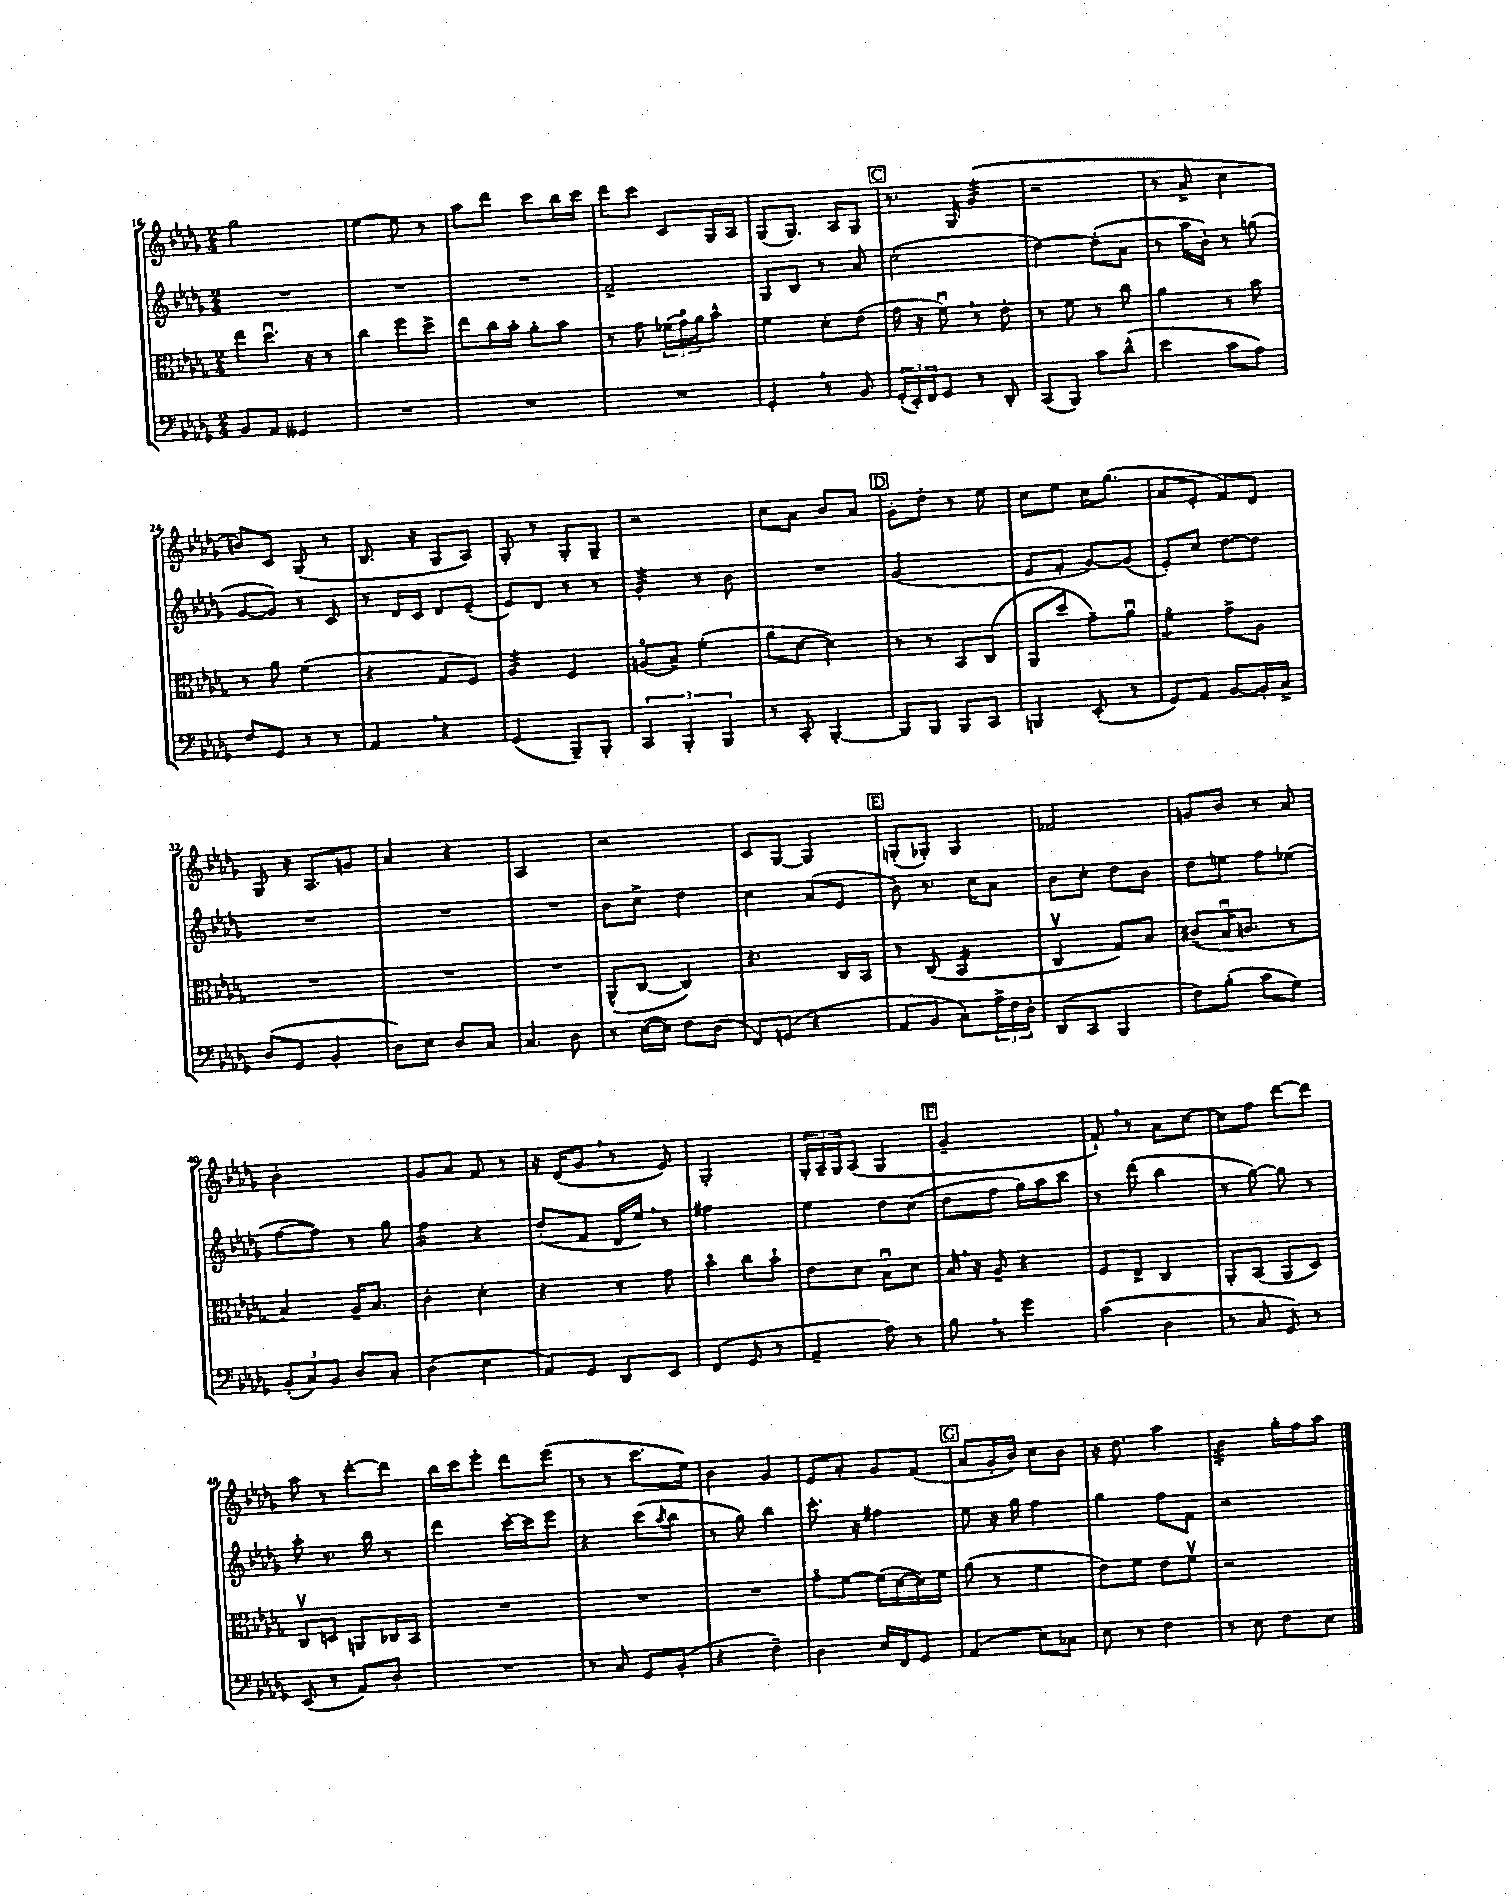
<<
\new StaffGroup <<
\new Staff = "s0" {
    \clef treble \key des \major \numericTimeSignature \time 2/4
    ges''2 |
    ees''4~ ees''8 r8 |
    aes''8 des'''8 c'''8 bes''16 c'''16 |
    des'''8 c'''8 c'8 ges16 aes16 |
    ges8( ges8.) aes16 ges8 |
    \mark \markup { \box "C" } r8. ges16 ges'4:32( |
    r2 |
    r8 aes'8-> c''4 |
    b'8) c'8 ges8( r8 |
    bes8. r16 ges8 aes8) |
    ges8-. r8 ges8-. ges8-- |
    r2 |
    c''8 aes'8 bes'8 aes'8 |
    \mark \markup { \box "D" } ges'8-. des''8-. r8 ees''8 |
    c''8 ees''8 c''16 ges''8.( |
    aes'8 ees'8-. f'8) des'8 |
    ges8 r16 aes8. g'8 |
    aes'4 r4 |
    aes2 |
    r2 |
    c'8 ges8~ ges4 |
    \mark \markup { \box "E" } g8-.( ges8-.) ges4 |
    fes'2 |
    g'8 bes'8 r8 aes'8 |
    bes'2-. |
    ges'8 aes'8 f'8 r8 |
    r16 des'16( ges'8 \breathe r8 ees'8) |
    ges2-. |
    \tuplet 3/2 { ges16-. aes16-- ges16 } aes8( ges4 |
    \mark \markup { \box "F" } ges'2-- |
    f'8-!) \breathe r8 aes'8 c''8~ |
    c''8 f''8 des'''8~ des'''8 |
    aes''8 r8 des'''8~-. des'''8 |
    bes''16 c'''16 ees'''8-. des'''8 ees'''8( |
    r8 r8 c'''8. ees''16) |
    bes'4 ges'4 |
    ees'8 aes'8-. ges'8 f'8( |
    \mark \markup { \box "G" } aes'8 ges'16-. bes'16) c''8 bes'8 |
    r16 des''8. aes''4 |
    bes'4:32 ges''16-. f''16 aes''8 \bar "|." |
}
\new Staff = "s1" {
    \clef treble \key des \major \numericTimeSignature \time 2/4
    R2 |
    R2 |
    R2 |
    f'2-> |
    ges8 bes8 r8 aes'8 |
    \mark \markup { \box "C" } c''2-.( |
    des''4~) des''8-.( aes'8 |
    r8 aes''16 bes'16-.) r8 g''8( |
    ges'8~ ges'8) r8 c'8 |
    r8 des'16 c'16 des'8 ees'8--( |
    ees'8) des'8 r8 r8 |
    ges'4:32-. r8 bes'8 |
    R2 |
    \mark \markup { \box "D" } ges'2( |
    ees'8 f'8-. ges'8~) ges'8( |
    ees'8-.) c''8 des''8~ des''8 |
    R2 |
    R2 |
    R2 |
    bes'8 c''8-> des''4 |
    c''4 aes'8( ees'8 |
    \mark \markup { \box "E" } bes'8) r8. c''16 aes'8 |
    bes'8 c''8-. des''8 bes'8 |
    des''8 e''8 f''8 ees''8( |
    f''8~ f''8) r8 ges''8 |
    f''4:16 r4 |
    des''8-.( f'8 des'16 ees''16) \breathe r8 |
    fis''2 |
    ees''4 des''8 c''8( |
    \mark \markup { \box "F" } des''8 f''8 ges''16) aes''16 c'''8 |
    r8 des'''8( bes''4 |
    r8 ges''8~) ges''8 r8 |
    aes''8-. r8. bes''16 r8 |
    des'''4 c'''16~-. c'''16 ees'''8 |
    r4 c'''8( \acciaccatura { aes''8 } bes''8 |
    r8 ges''8) bes''4 |
    c'''8.-. r16 fis''4 |
    \mark \markup { \box "G" } ees''8 r16 ges''16 f''4 |
    ges''4 f''8 f'8 |
    r2 \bar "|." |
}
\new Staff = "s2" {
    \clef alto \key des \major \numericTimeSignature \time 2/4
    ees''8 des''8.\downbow r16 r8 |
    c''4 f''8 des''8-> |
    ees''8 c''16 bes'16-. aes'8-. bes'8 |
    r8 ges'8 \tuplet 3/2 { fes'16( ges'16\flageolet) aes'16 } bes'8-^ |
    f'4 des'8-. ees'8( |
    \mark \markup { \box "C" } ges'16 r16 f'8\downbow) \breathe r8 ees'8-. |
    r8 f'8 r8 c''8 |
    aes'4 r8 bes'8 |
    r8 aes'8 f'4( |
    r4 ges8 f8) |
    aes4:32 f4 |
    a8\flageolet( bes8--) f'4-.( |
    aes'8 des'8~ des'4) |
    \mark \markup { \box "D" } r8 r8 bes,8 c8( |
    aes,8 des''8 ges'8--) aes'8\downbow |
    f'4:8\flageolet ges'8-> aes8 |
    R2 |
    R2 |
    R2 |
    aes,8-^( c8~ c4) |
    r4. c16 bes,16 |
    \mark \markup { \box "E" } r8 c8( bes,4:16 |
    c4\upbow ges8) bes8 |
    cis'8--( bes16\downbow c'8. r8 |
    bes4) aes16-- bes8. |
    c'4-. des'4-. |
    r4 r8 ges'8 |
    bes'4\flageolet c''8 bes'8-! |
    ees'8 des'8 bes8\downbow des'8 |
    \mark \markup { \box "F" } bes16 \breathe r16 aes8-- r4 |
    f8 ees8-> c4 |
    aes,8-. bes,8( aes,8 des8) |
    c8\upbow d8 a,8 ces16 bes,16 |
    R2 |
    R2 |
    R2 |
    ges'8\flageolet f'8~ f'16( des'16~ des'16) f'16 |
    \mark \markup { \box "G" } aes'8( r8 f'4 |
    ees'8) f'8 ees'8 f'8\upbow |
    r2 \bar "|." |
}
\new Staff = "s3" {
    \clef bass \key des \major \numericTimeSignature \time 2/4
    bes,8 aes,8 geses,4 |
    R2 |
    R2 |
    R2 |
    ges,4-. \breathe r8 bes,8 |
    \mark \markup { \box "C" } \tuplet 3/2 { ges,16-.( ees,16-.) f,16 } ges,8 r8 des,8-. |
    c,8( bes,,8) c'8 des'8-^( |
    ees'4 c'8 aes8) |
    f8 ges,8 r8 r8 |
    aes,4 \breathe r4 |
    ges,4( bes,,8--) bes,,8-. |
    \tuplet 3/2 { c,4 bes,,4-. bes,,4 } |
    r8 c,8-. bes,,4~-. |
    \mark \markup { \box "D" } bes,,8 bes,,8 bes,,8 c,8 |
    b,,4 ees,8-.( r8 |
    ges,8) aes,8 bes,8~ bes,16-. c16-> |
    des8( ges,8 bes,4-. |
    des8) ees8 des8 c8 |
    c4. des8 |
    r8 ees16~( ees16) f8 des8( |
    f,8) g,8( r4 |
    \mark \markup { \box "E" } aes,8 bes,8 c8-.) \tuplet 3/2 { aes16-> f16 des16-. } |
    des,8( c,8 bes,,4 |
    f8) bes8-.( c'8 ges8) |
    \tuplet 3/2 { bes,8-.( c8) bes,8 } des8 c8-. |
    des4( ees4 |
    aes,8) ges,8 des,8 ees,8 |
    f,4( ges,8 r8 |
    aes,4-- aes8) r8 |
    \mark \markup { \box "F" } bes8 \breathe r8 ges'4 |
    c'4( des4 |
    r8 c8 ges,8) r8 |
    ees,8( r8 aes,8) des8-. |
    R2 |
    r8 c8 ges,8 bes,8-.( |
    r4 f4--) |
    des4 ees16 f,16 ges,8 |
    \mark \markup { \box "G" } aes,4( ees8) ces8 |
    ees8 r8 f4 |
    r8 ees8 f8 ees8 \bar "|." |
}
>>
>>
\layout { \context { \Score currentBarNumber = #16 } }
